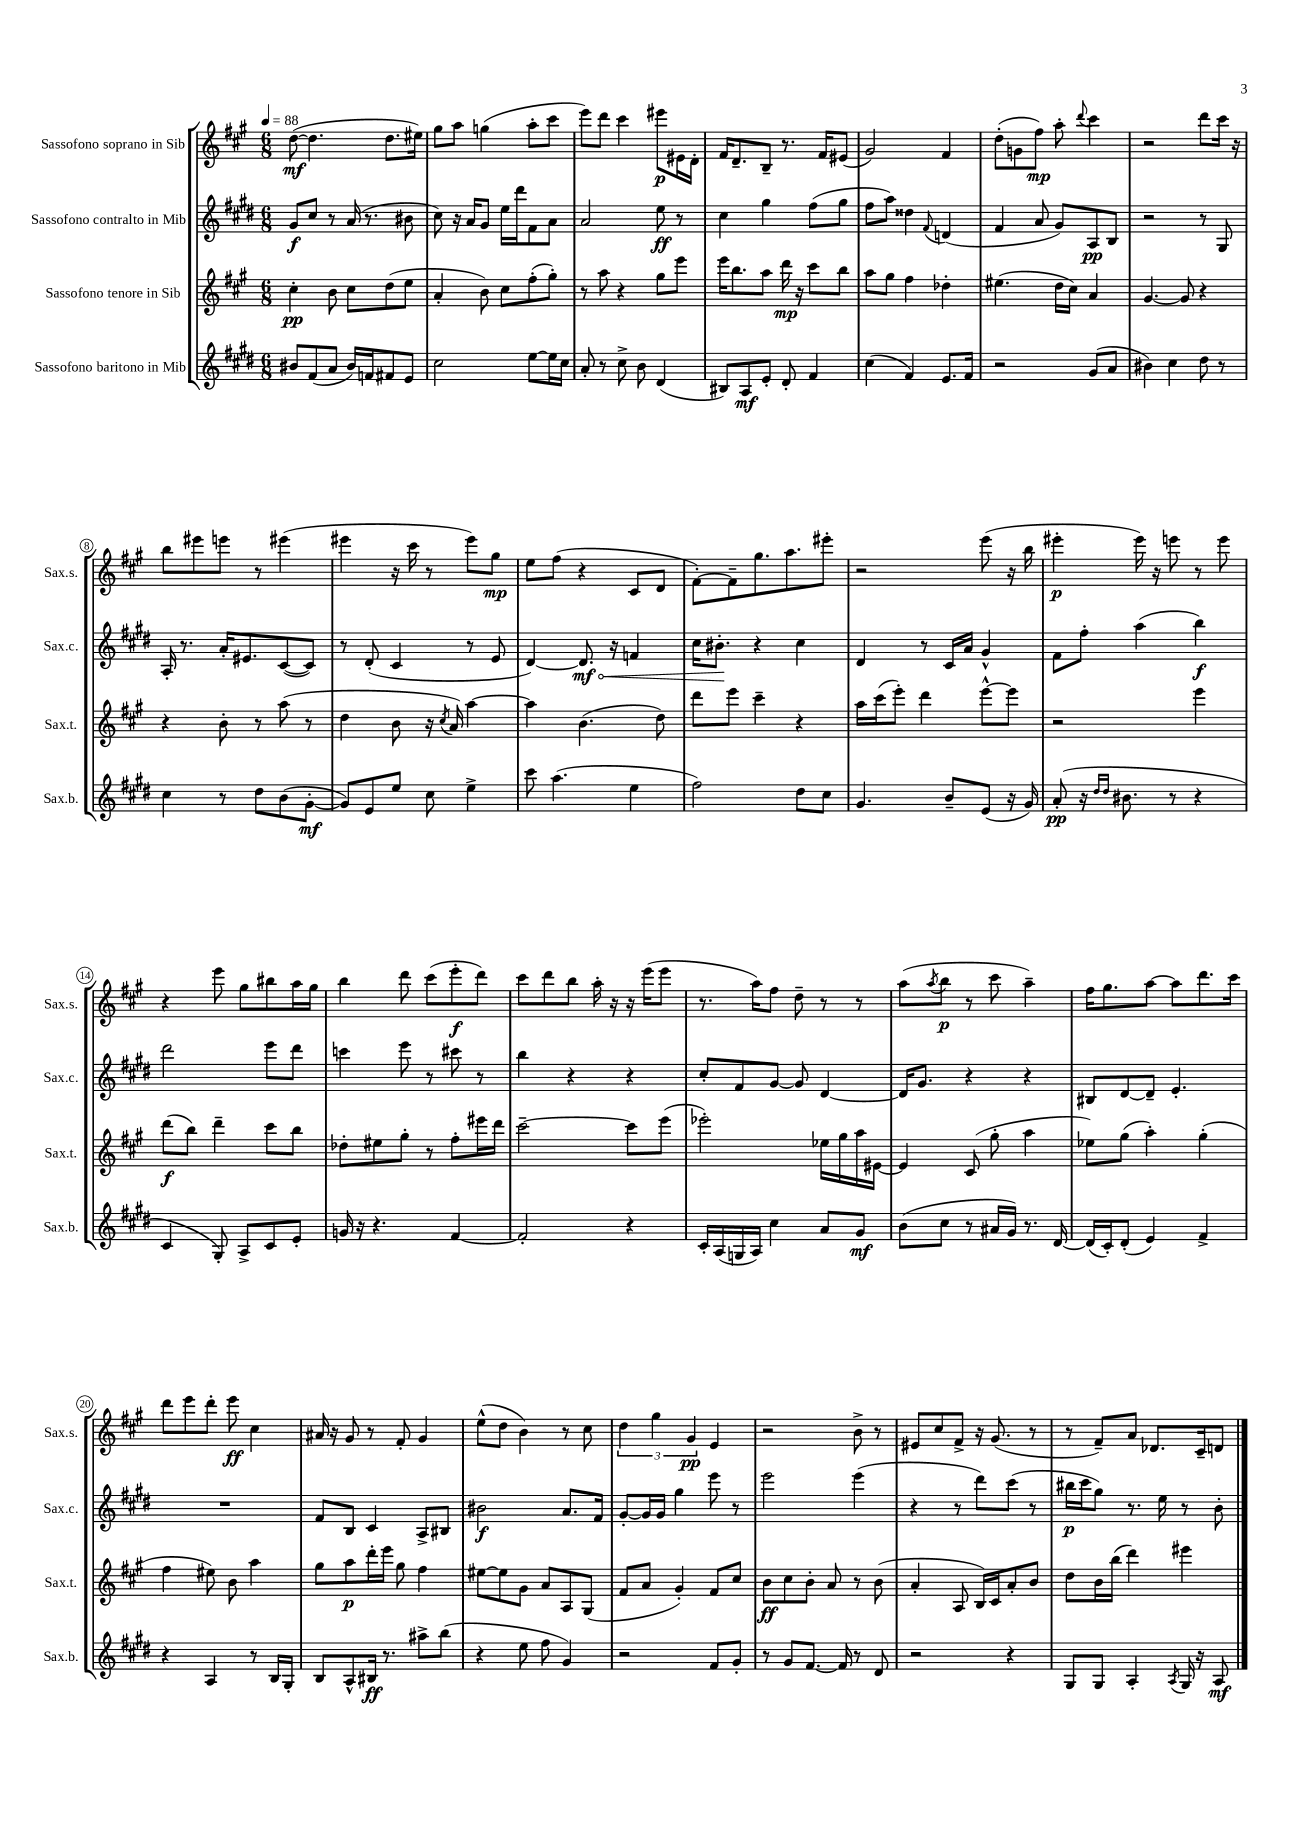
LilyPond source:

<<
\new StaffGroup <<
\new Staff = "s0" \with { instrumentName = "Sassofono soprano in Sib" shortInstrumentName = "Sax.s." } {
    \clef treble \key a \major \numericTimeSignature \time 6/8 \tempo 4 = 88
    d''8~\mf( d''4. d''8. eis''16) |
    gis''8 a''8 g''4( a''8-. cis'''8 |
    e'''8) d'''8 cis'''4 eis'''8\p eis'16 d'16-. |
    fis'16 d'8.-- b8-- r8. fis'16 eis'8( |
    gis'2) fis'4 |
    d''8-.( g'8 fis''8\mp) a''8-. \appoggiatura { d'''8 } cis'''4 |
    r2 d'''8 cis'''16 r16 |
    b''8 eis'''8 e'''8 r8 eis'''4( |
    eis'''4 r16 cis'''16 r8 eis'''8) gis''8\mp |
    e''8 fis''8( r4 cis'8 d'8 |
    fis'8~-.) fis'8-- gis''8. a''8. eis'''8-. |
    r2 e'''8( r16 b''16 |
    eis'''4-.\p eis'''16) r16 e'''8 r8 e'''8 |
    r4 e'''8 gis''8 bis''8 a''16 gis''16 |
    b''4 d'''8 cis'''8( e'''8-.\f d'''8) |
    cis'''8 d'''8 b''8 a''16-. r16 r16 e'''16( e'''8 |
    r8. a''16) fis''8 d''8-- r8 r8 |
    a''8( \acciaccatura { a''8 } b''8\p r8 cis'''8 a''4--) |
    fis''16 gis''8. a''8~ a''8 d'''8. cis'''16 |
    d'''8 e'''8 d'''8-. e'''8\ff cis''4 |
    ais'16 r16 gis'8 r8 fis'8-. gis'4 |
    e''8-^( d''8 b'4) r8 cis''8 |
    \tuplet 3/2 { d''4 gis''4 gis'4\pp } e'4 |
    r2 b'8-> r8 |
    eis'8 cis''8 fis'8-> r16 gis'8.( r8 |
    r8 fis'8--) a'8 des'8. cis'16-- d'8 \bar "|." |
}
\new Staff = "s1" \with { instrumentName = "Sassofono contralto in Mib" shortInstrumentName = "Sax.c." } {
    \clef treble \key e \major \numericTimeSignature \time 6/8
    gis'8\f cis''8 r8 a'16( r8. bis'8 |
    cis''8) r16 a'16 gis'8 e''16 dis'''16 fis'8 a'8 |
    a'2 e''8\ff r8 |
    cis''4 gis''4 fis''8( gis''8 |
    fis''8 a''8) disis''4 \appoggiatura { fis'8 } d'4( |
    fis'4 a'8 gis'8) a8\pp b8 |
    r2 r8 gis8 |
    a16-. r8. a'16-. eis'8. cis'8~( cis'8) |
    r8 dis'8-.( cis'4 r8 e'8 |
    dis'4~) \once \override Hairpin.circled-tip = ##t dis'8.\mf\< r16 f'4 |
    cis''16 bis'8.-.\! r4 cis''4 |
    dis'4 r8 cis'16 a'16 gis'4-^ |
    fis'8 fis''8-. a''4( b''4\f) |
    dis'''2 e'''8 dis'''8 |
    c'''4 e'''8 r8 cis'''8 r8 |
    b''4 r4 r4 |
    cis''8-. fis'8 gis'8~ gis'8 dis'4~ |
    dis'16 gis'8. r4 r4 |
    bis8 dis'8~ dis'8-- e'4.-. |
    R2. |
    fis'8 b8 cis'4 a8-> bis8 |
    bis'2\f a'8. fis'16 |
    gis'8~-. gis'16 gis'16 gis''4 e'''8 r8 |
    e'''2 e'''4( |
    r4 r8 dis'''8) cis'''8( r8 |
    bis''16\p cis'''16 gis''8) r8. e''16 r8 b'8-. \bar "|." |
}
\new Staff = "s2" \with { instrumentName = "Sassofono tenore in Sib" shortInstrumentName = "Sax.t." } {
    \clef treble \key a \major \numericTimeSignature \time 6/8
    cis''4-.\pp b'8 cis''8 d''8( e''8 |
    a'4-. b'8) cis''8 fis''8-.( gis''8-.) |
    r8 a''8 r4 gis''8 e'''8 |
    e'''16 b''8. a''8 d'''16\mp r16 cis'''8 b''8 |
    a''8 gis''8 fis''4 des''4-. |
    eis''4.( d''16 cis''16) a'4 |
    gis'4.~ gis'8 r4 |
    r4 b'8-. r8 a''8( r8 |
    d''4 b'8 r16 \acciaccatura { cis''8 } a'16) a''4~ |
    a''4 b'4.( d''8) |
    d'''8 e'''8 cis'''4-- r4 |
    a''16 cis'''16( e'''8-.) d'''4 e'''8~-^ e'''8 |
    r2 e'''4 |
    d'''8\f( b''8) d'''4-- cis'''8 b''8 |
    des''8-. eis''8 gis''8-. r8 fis''8-. eis'''16 d'''16 |
    cis'''2~-- cis'''8 e'''8( |
    ees'''2-.) ees''16 gis''16 a''16 eis'16~ |
    eis'4 cis'8( gis''8-. a''4 |
    ees''8) gis''8( a''4-.) gis''4-.( |
    fis''4 eis''8) b'8 a''4 |
    gis''8 a''8\p d'''16-. e'''16 gis''8 fis''4 |
    eis''8~ eis''8 gis'8 a'8 a8 gis8( |
    fis'8 a'8 gis'4-.) fis'8 cis''8 |
    b'8\ff cis''8 b'8-. a'8 r8 b'8( |
    a'4-. a8 b16) cis'16 a'8-. b'8 |
    d''8 b'16 b''16( d'''4) eis'''4 \bar "|." |
}
\new Staff = "s3" \with { instrumentName = "Sassofono baritono in Mib" shortInstrumentName = "Sax.b." } {
    \clef treble \key e \major \numericTimeSignature \time 6/8
    bis'8 fis'8( a'8 bis'16) f'16 fis'8 e'8 |
    cis''2 e''8~ e''16 cis''16 |
    a'8-. r8 cis''8-> b'8 dis'4( |
    bis8) a8\mf e'8-. dis'8-. fis'4 |
    cis''4( fis'4) e'8. fis'16 |
    r2 gis'8( a'8 |
    bis'4) cis''4 dis''8 r8 |
    cis''4 r8 dis''8 b'8( gis'8~-.\mf |
    gis'8) e'8 e''8 cis''8 e''4-> |
    cis'''8 a''4.( e''4 |
    fis''2) dis''8 cis''8 |
    gis'4. b'8-- e'8( r16 gis'16) |
    a'8-.\pp( r16 \grace { dis''16 dis''16 } bis'8. r8 r4 |
    cis'4 gis8-.) a8-> cis'8 e'8-. |
    g'16 r16 r4. fis'4~ |
    fis'2-. r4 |
    cis'16-. a16( g16 a16) cis''4 a'8 gis'8\mf |
    b'8( cis''8 r8 ais'16 gis'16) r8. dis'16~ |
    dis'16( cis'16-.) dis'8-.( e'4) fis'4-> |
    r4 a4 r8 b16 gis16-. |
    b8 a8-^ bis16\ff r8. ais''8-> b''8( |
    r4 e''8 fis''8 gis'4) |
    r2 fis'8 gis'8-. |
    r8 gis'8 fis'8.~ fis'16 r8 dis'8 |
    r2 r4 |
    gis8 gis8 a4-. \acciaccatura { a8 } gis16 r16 a8\mf \bar "|." |
}
>>
>>
\layout { \context { \Score \override BarNumber.stencil = #(make-stencil-circler 0.1 0.3 ly:text-interface::print) } }
